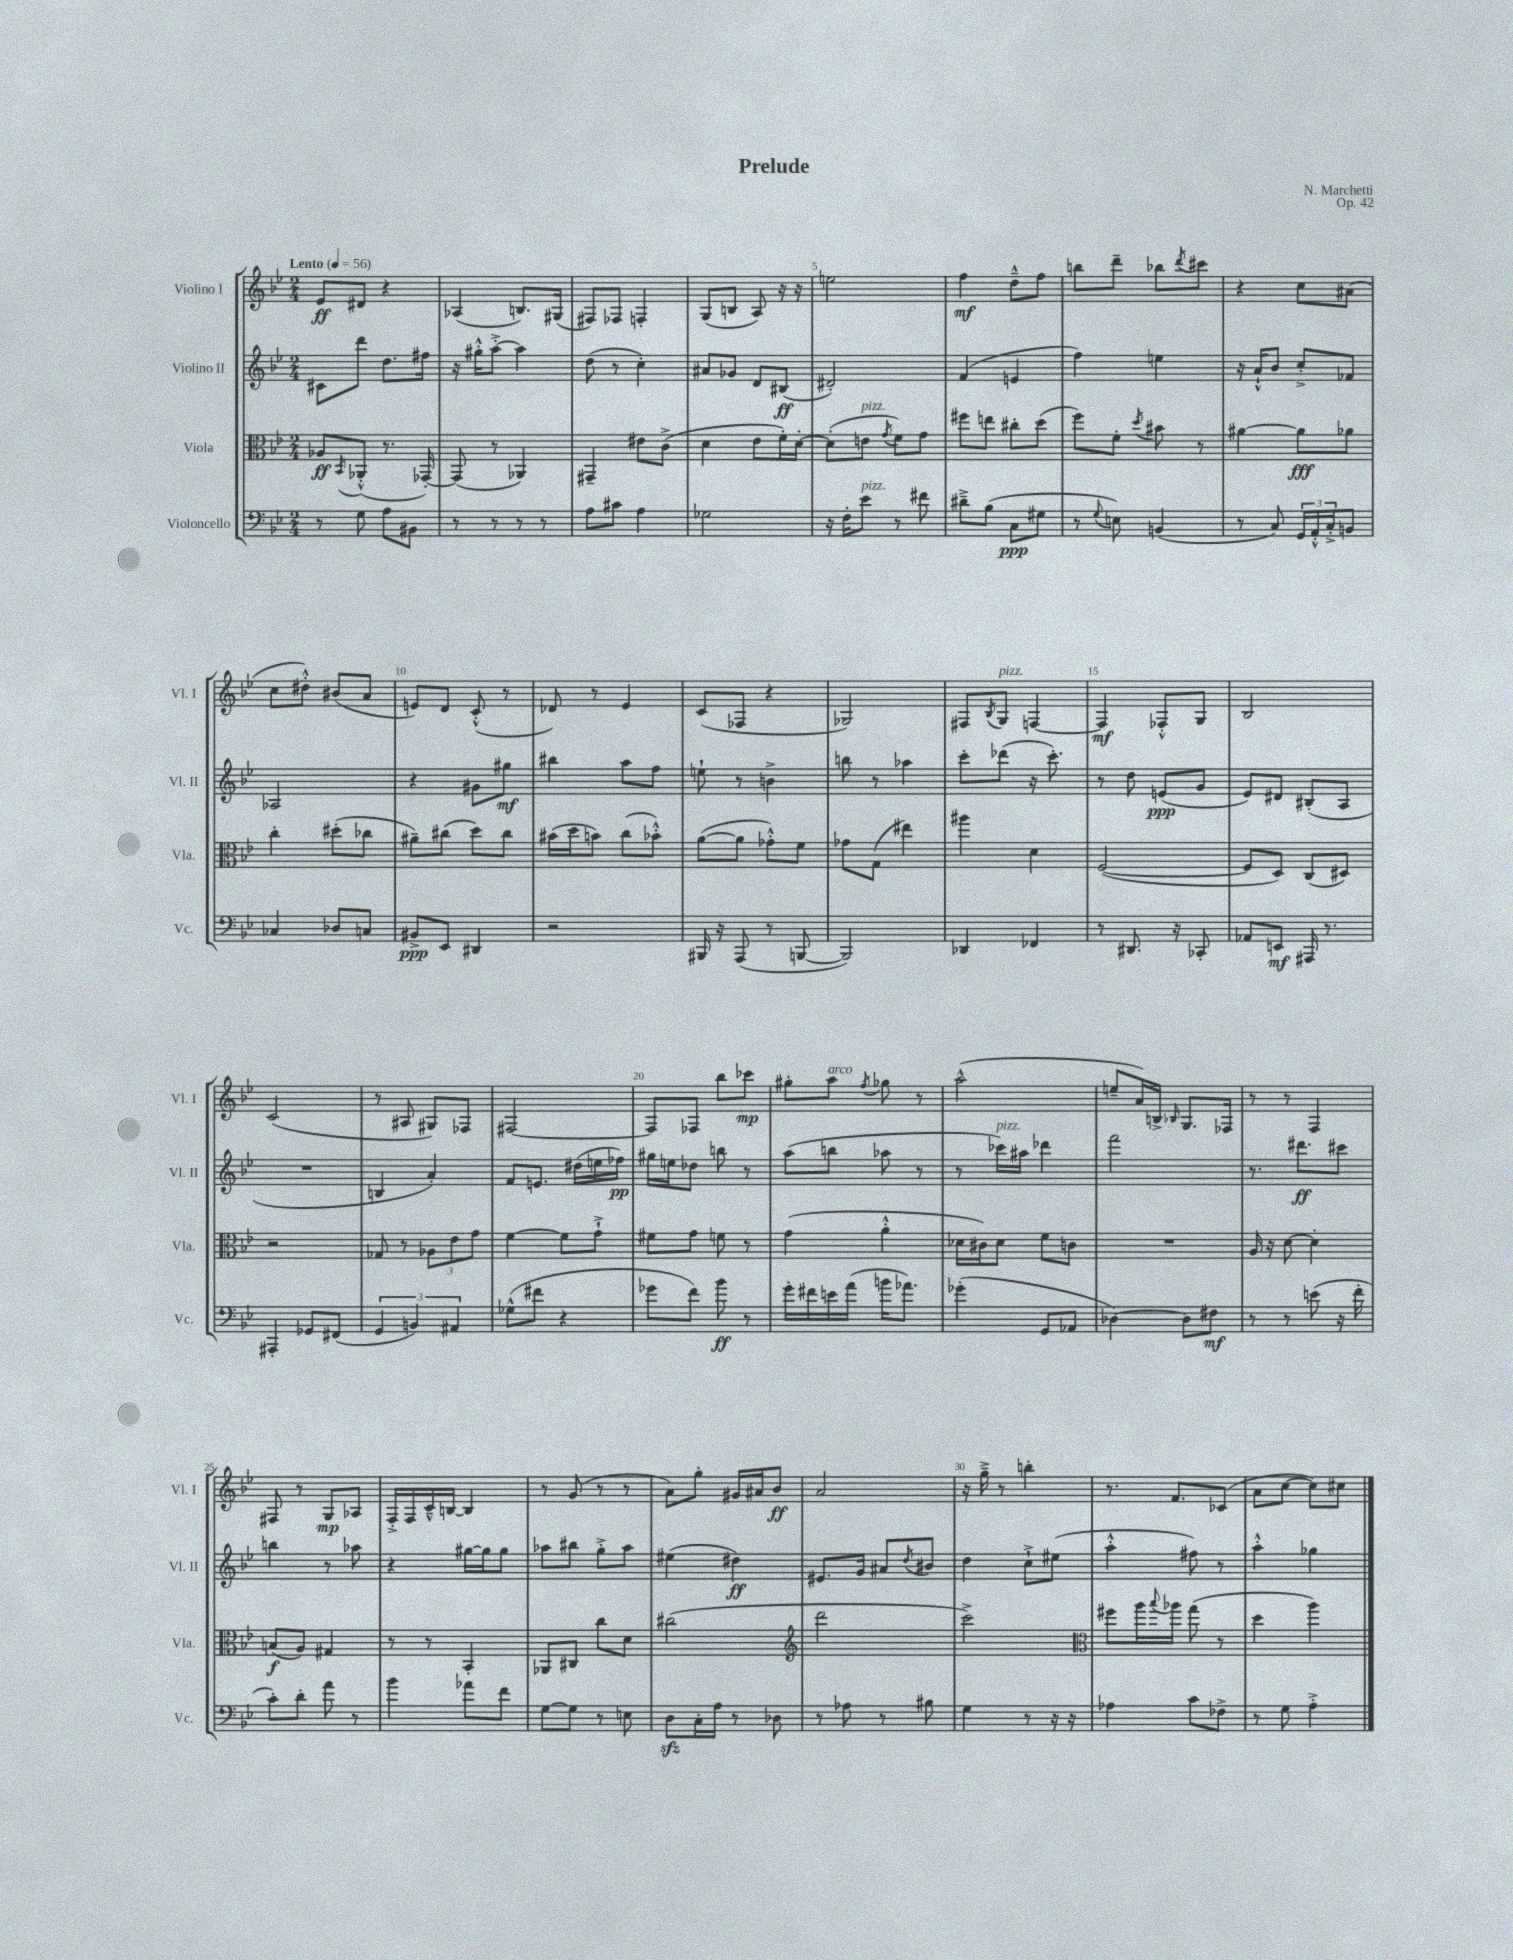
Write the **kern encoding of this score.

**kern	**dynam	**kern	**dynam	**kern	**dynam	**kern	**dynam
*part4	*part4	*part3	*part3	*part2	*part2	*part1	*part1
*staff4	*staff4	*staff3	*staff3	*staff2	*staff2	*staff1	*staff1
*I"Violoncello	*	*I"Viola	*	*I"Violino II	*	*I"Violino I	*
*I'Vc.	*	*I'Vla.	*	*I'Vl. II	*	*I'Vl. I	*
*clefF4	*	*clefC3	*	*clefG2	*	*clefG2	*
*k[b-e-]	*	*k[b-e-]	*	*k[b-e-]	*	*k[b-e-]	*
*M2/4	*	*M2/4	*	*M2/4	*	*M2/4	*
*MM56	*	*MM56	*	*MM56	*	*MM56	*
=1	=1	=1	=1	=1	=1	=1	=1
!	!	!	!	!	!	!LO:TX:a:B:t=Lento	!
8r	.	8A-X/L	ff	8c#X\L	.	8e-/L	ff
.	.	8qBB-/	.	.	.	.	.
8G\	.	(8AA-X'^^/J	.	8ddd\J	.	8d#X/J	.
8A\L	.	8.r	.	8.dd\L	.	4r	.
8BB#X\J	.	.	.	.	.	.	.
.	.	[16GG-X'/)	.	16ff#X\Jk	.	.	.
=2	=2	=2	=2	=2	=2	=2	=2
8r	.	(8GG-/]	.	16r	.	(4A-X/	.
.	.	.	.	16gg#X'^^\KL	.	.	.
8r	.	8r	.	[8aa'^\J	.	.	.
8r	.	4AA-X/)	.	4aa\]	.	8.Bn/L)	.
8r	.	.	.	.	.	.	.
.	.	.	.	.	.	(16G#X/Jk	.
=3	=3	=3	=3	=3	=3	=3	=3
8A\L	.	4GG#X~/	.	(8dd\	.	8F#X/L)	.
8c#X\J	.	.	.	8r	.	8F-X/J	.
4A\	.	8e#X\L	.	4cc'\)	.	4Fn'/	.
.	.	(8c^\J	.	.	.	.	.
=4	=4	=4	=4	=4	=4	=4	=4
2G-X\	.	4d\	.	8a#X/L	.	(8G/L	.
.	.	.	.	8g-X/J	.	8Bn/J	.
.	.	8e-\L	.	8d/L	.	8A/)	.
.	.	16f'\L)	.	(8B#X/J	ff	16r	.
.	.	[16d'\JJ	.	.	.	16r	.
=5	=5	=5	=5	=5	=5	=5	=5
16r	.	(8d'\L]	.	2d#X'/)	.	2een\	.
16F'\KL	.	.	.	.	.	.	.
!	!	!LO:TX:a:i:t=pizz.	!	!	!	!	!
!LO:TX:a:i:t=pizz.	!	!	!	!	!	!	!
8e-\J	.	8en\J	.	.	.	.	.
.	.	8qg/	.	.	.	.	.
8r	.	8f\L)	.	.	.	.	.
8f#X\	.	8g\J	.	.	.	.	.
=6	=6	=6	=6	=6	=6	=6	=6
8d#X~^\L	.	8ff#X\L	.	(4f/	.	4ff\	mf
(8B-\J	.	8een\J	.	.	.	.	.
8C\L	ppp	8cc#X'\L	.	4en/	.	8dd~^^\L	.
8G#X\J	.	(8dd\J	.	.	.	8ff\J	.
=7	=7	=7	=7	=7	=7	=7	=7
8r	.	8ff\L)	.	4ff\)	.	8bbn\L	.
8qqG/	.	.	.	.	.	.	.
8En\)	.	8f'\J	.	.	.	8ddd~\J	.
.	.	8qdd/	.	.	.	.	.
(4BBn/	.	8b#X\	.	4een\	.	8bb-X\L	.
.	.	.	.	.	.	8qddd/	.
.	.	8r	.	.	.	8ccc#X\J	.
=8	=8	=8	=8	=8	=8	=8	=8
8r	.	[4a#X\	.	16r	.	4r	.
.	.	.	.	16a`^^/KL	.	.	.
8C/)	.	.	.	8b-/J	.	.	.
24GG/LL	.	8a#\L]	fff	8cc'^/L	.	8cc\L	.
24AA'^^/	.	.	.	.	.	.	.
24C'^/J	.	.	.	.	.	.	.
8BBn/J	.	8a-X\J	.	8f-X/J	.	(8a#X\J	.
!!LO:LB:g=z
=9	=9	=9	=9	=9	=9	=9	=9
4C-X/	.	4cc'\	.	2A-X/	.	8cc\L	.
.	.	.	.	.	.	8dd#X'^^\J)	.
8D-X/L	.	(8dd#X'\L	.	.	.	(8b#X/L	.
8Cn/J	.	8cc-X\J	.	.	.	8a/J	.
=10	=10	=10	=10	=10	=10	=10	=10
8BB#X^/L	ppp	8a#X~\L)	.	4r	.	8en/L)	.
8EE-/J	.	(8cc#X\J	.	.	.	8d/J	.
4DD#X/	.	8dd\L)	.	8g#X\L	.	(8c'^^/	.
.	.	8cc#\J	.	8gg#X\J	mf	8r	.
=11	=11	=11	=11	=11	=11	=11	=11
2r	.	(16b#X\LL	.	4bb#X\	.	8d-X/)	.
.	.	16dd\J	.	.	.	.	.
.	.	8bn\J)	.	.	.	8r	.
.	.	(8cc\L	.	8aa\L	.	4e-/	.
.	.	8b-X'^^\J)	.	8ff\J	.	.	.
=12	=12	=12	=12	=12	=12	=12	=12
16BBB#X/	.	([8a\L	.	8een`\	.	(8c/L	.
16r	.	.	.	.	.	.	.
(8AAA/	.	8a\J]	.	8r	.	8F-X/J	.
8r	.	8g-X'^^\L)	.	4bn^\	.	4r	.
[8BBBn/	.	8f\J	.	.	.	.	.
=13	=13	=13	=13	=13	=13	=13	=13
2BBB/])	.	8g-X\L	.	8bbn\	.	2G-X/)	.
.	.	(8G\J	.	8r	.	.	.
.	.	4ee#X\)	.	4aa-X\	.	.	.
=14	=14	=14	=14	=14	=14	=14	=14
4DD-X/	.	4aa#X\	.	8ccc'\L	.	8F#X/L	.
.	.	.	.	.	.	8qB-/	.
!	!	!	!	!	!	!LO:TX:a:i:t=pizz.	!
.	.	.	.	(8ddd-X\J	.	8G/J	.
4FF-X/	.	4d\	.	16r	.	[4Fn/	.
.	.	.	.	8.ccc'\)	.	.	.
=15	=15	=15	=15	=15	=15	=15	=15
8r	.	([2F/	.	8r	.	4F/]	mf
8.DD#X/	.	.	.	8dd\	.	.	.
.	.	.	.	(8en/L	ppp	8F-X'^^/L	.
16r	.	.	.	.	.	.	.
8CC-X'/	.	.	.	8g/J	.	8G/J	.
=16	=16	=16	=16	=16	=16	=16	=16
8AA-X/L	.	8F/L]	.	8e-/L)	.	2B-/	.
8EEn/J	mf	8D/J)	.	8d#X/J	.	.	.
16AAA#X/	.	(8C/L	.	(8B#X'/L	.	.	.
8.r	.	.	.	.	.	.	.
.	.	8D#X/J)	.	8A/J	.	.	.
!!LO:LB:g=z
=17	=17	=17	=17	=17	=17	=17	=17
4AAA#X'/	.	2r	.	2r	.	(2c/	.
8GG-X/L	.	.	.	.	.	.	.
(8FF#X/J	.	.	.	.	.	.	.
=18	=18	=18	=18	=18	=18	=18	=18
6GG/	.	8G-X/	.	4Bn/	.	8r	.
.	.	8r	.	.	.	8A#X/	.
6BBn/)	.	.	.	.	.	.	.
.	.	12A-X\L	.	4a'/)	.	8G#X/L)	.
6AA#X/	.	12e-\	.	.	.	.	.
.	.	.	.	.	.	8F-X/J	.
.	.	12g\J	.	.	.	.	.
=19	=19	=19	=19	=19	=19	=19	=19
(8G-X^^\L	.	[4f\	.	8f/L	.	[2F#X/	.
8f#X\J	.	.	.	8.en/J	.	.	.
4r	.	8f\L]	.	.	.	.	.
.	.	.	.	(16dd#X\LL	.	.	.
.	.	8g`^\J	.	16een\	.	.	.
.	.	.	.	16ff-X\JJ)	pp	.	.
=20	=20	=20	=20	=20	=20	=20	=20
8g-X\L	.	8f#X\L	.	16gg#X\LL	.	8F#/L]	.
.	.	.	.	16een\J	.	.	.
8f\J)	.	8g\J	.	8dd-X\J	.	8F-X/J	.
8b-\	ff	8fn\	.	8bbn\	.	8bb-\L	.
8r	.	8r	.	8r	.	8ccc-X\J	mp
=21	=21	=21	=21	=21	=21	=21	=21
16g'\LL	.	(4g\	.	(8aa\L	.	8gg#X'\L	.
16f#X\	.	.	.	.	.	.	.
!	!	!	!	!	!	!LO:TX:a:i:t=arco	!
16en\	.	.	.	8bbn\J	.	8aa\J	.
(16a\JJ	.	.	.	.	.	.	.
.	.	.	.	.	.	8qff/	.
16bn\KL	.	4a'^^\	.	8aa-X\	.	8gg-X\	.
8.a-X\J)	.	.	.	.	.	.	.
.	.	.	.	8r	.	8r	.
=22	=22	=22	=22	=22	=22	=22	=22
(4g-X'\	.	16d-X\LL	.	8r	.	(2aa^^\	.
.	.	16c#X\J)	.	.	.	.	.
!	!	!	!	!LO:TX:a:i:t=pizz.	!	!	!
.	.	8d-\J	.	16ccc-X\LL)	.	.	.
.	.	.	.	16aa#X\JJ	.	.	.
8GG/L	.	8f\L	.	4ddd-X\	.	.	.
8AA-X/J	.	8cn\J	.	.	.	.	.
=23	=23	=23	=23	=23	=23	=23	=23
[4D-X\)	.	2r	.	2fff\	.	8een~/L	.
.	.	.	.	.	.	16a/L)	.
.	.	.	.	.	.	16Bn^/JJ	.
.	.	.	.	.	.	16qqB-X/	.
8D-\L]	.	.	.	.	.	8.G/L	.
8F#X\J	mf	.	.	.	.	.	.
.	.	.	.	.	.	16F-X/Jk	.
=24	=24	=24	=24	=24	=24	=24	=24
8r	.	16A/	.	8.r	.	8r	.
.	.	16r	.	.	.	.	.
8r	.	[8d\	.	.	.	8r	.
.	.	.	.	8.ddd#X\L	ff	.	.
(8en\	.	4d'\]	.	.	.	4F/	.
16r	.	.	.	8ccc#X\J	.	.	.
16f'\	.	.	.	.	.	.	.
!!LO:LB:g=z
=25	=25	=25	=25	=25	=25	=25	=25
8c'\L)	.	(8Bn/L	f	4bbn\	.	8F#X/	.
8d'\J	.	8A/J)	.	.	.	8r	.
8a\	.	4G#X/	.	8r	.	8G/L	mp
8r	.	.	.	8aa-X\	.	8A-X/J	.
=26	=26	=26	=26	=26	=26	=26	=26
4b-\	.	8r	.	4r	.	16F'^/LL	.
.	.	.	.	.	.	16F/	.
.	.	8r	.	.	.	16c~^^/	.
.	.	.	.	.	.	[16Bn/JJ	.
8a-X\L	.	4BB-'/	.	[16gg#X\LL	.	4B/]	.
.	.	.	.	16gg#\J]	.	.	.
8f\J	.	.	.	8gg#\J	.	.	.
=27	=27	=27	=27	=27	=27	=27	=27
[8G\L	.	8AA-X/L	.	8aa-X\L	.	8r	.
8G\J]	.	8C#X/J	.	8bb#X\J	.	(8g/	.
8r	.	8cc\L	.	8gg'^\L	.	8r	.
8En\	.	8d\J	.	8aa-\J	.	8r	.
=28	=28	=28	=28	=28	=28	=28	=28
8Dzz\L	.	(2cc#X\	.	(4ee#X\	.	8a\L)	.
16C'\L	.	.	.	.	.	8gg'\J	.
16A\JJ	.	.	.	.	.	.	.
8r	.	.	.	4dd#X\)	ff	16g#X/LL	.
.	.	.	.	.	.	16a#X/J	.
8D-X\	.	.	.	.	.	8b-/J	ff
=29	=29	=29	=29	=29	=29	=29	=29
*	*	*clefG2	*	*	*	*	*
8r	.	2ddd\	.	8.e#X/L	.	2a/	.
8A-X\	.	.	.	.	.	.	.
.	.	.	.	16g/Jk	.	.	.
8r	.	.	.	8a#X/L	.	.	.
.	.	.	.	8qdd/	.	.	.
8B#X\	.	.	.	8b#X/J	.	.	.
=30	=30	=30	=30	=30	=30	=30	=30
4G\	.	2ccc^\)	.	4dd\	.	16r	.
.	.	.	.	.	.	16gg~^\	.
.	.	.	.	.	.	8r	.
8r	.	.	.	8cc`^\L	.	4bbn'\	.
16r	.	.	.	(8ee#X\J	.	.	.
16r	.	.	.	.	.	.	.
=31	=31	=31	=31	=31	=31	=31	=31
*	*	*clefC3	*	*	*	*	*
4A-X\	.	8ff#X\L	.	4aa'^^\	.	8.r	.
.	.	16aa\L	.	.	.	.	.
.	.	8qqbb-/	.	.	.	.	.
.	.	16aa-X\JJ	.	.	.	8.f/L	.
8c\L	.	(8gg\	.	8ff#X\)	.	.	.
8F-X^\J	.	8r	.	8r	.	(8c-X/J	.
=32	=32	=32	=32	=32	=32	=32	=32
8r	.	4dd\	.	4aa'^^\	.	8a\L	.
8G\	.	.	.	.	.	[8cc\J	.
4A'^\	.	4aa\)	.	4gg-X\	.	8cc\L])	.
.	.	.	.	.	.	8cc#X\J	.
==	==	==	==	==	==	==	==
*-	*-	*-	*-	*-	*-	*-	*-
